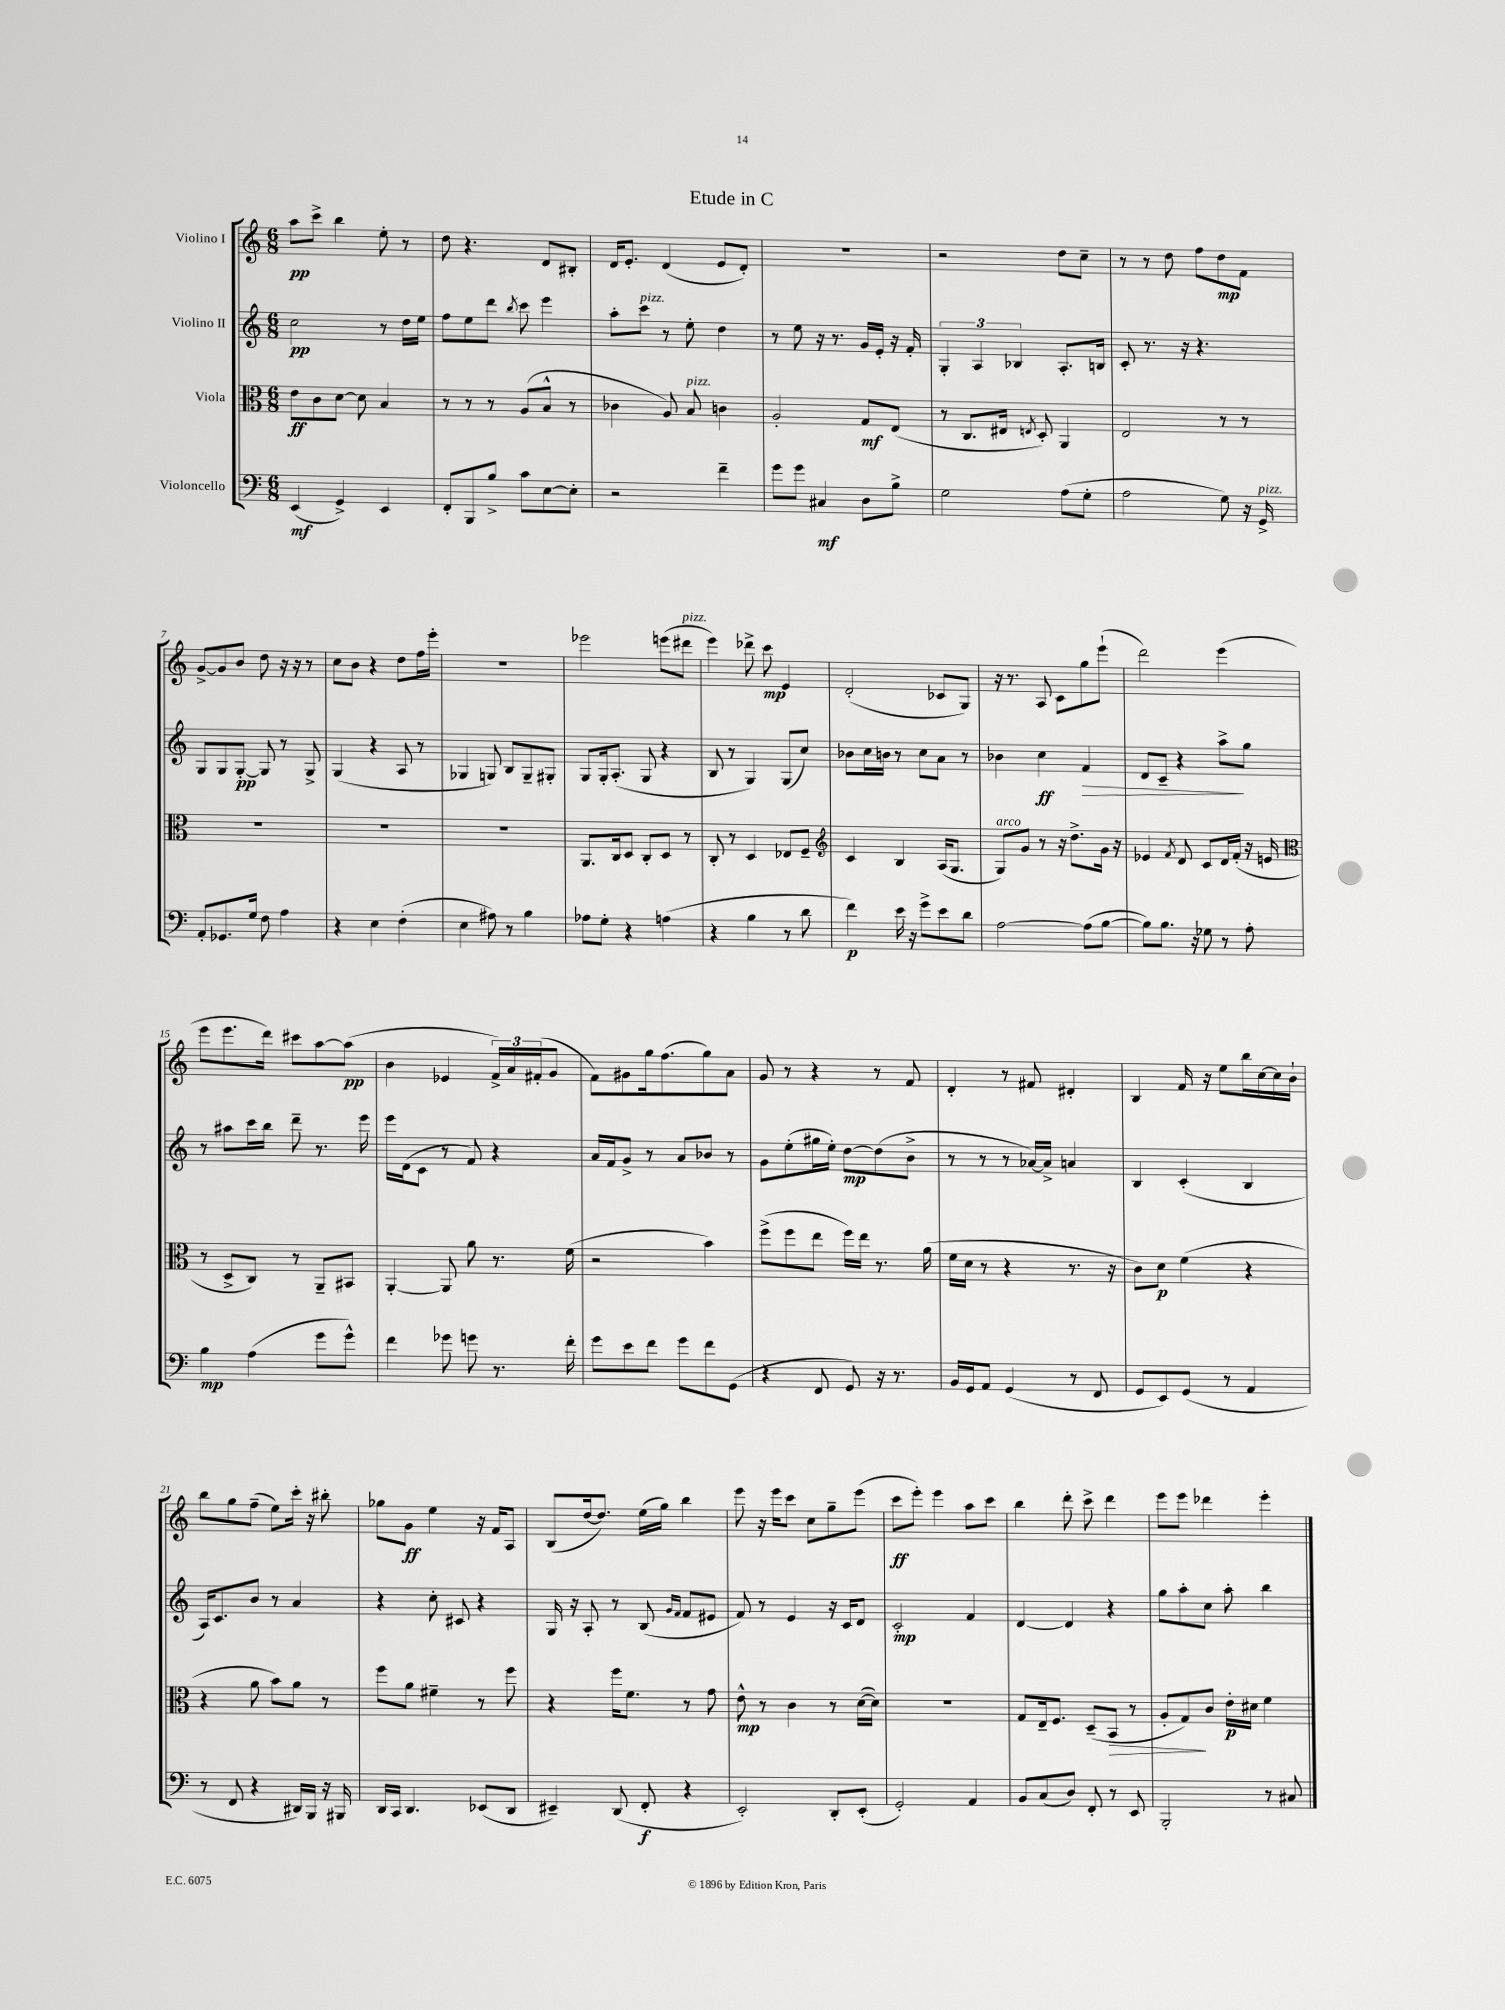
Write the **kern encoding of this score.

**kern	**kern	**kern	**kern
*staff4	*staff3	*staff2	*staff1
*clefF4	*clefC3	*clefG2	*clefG2
*k[]	*k[]	*k[]	*k[]
*M6/8	*M6/8	*M6/8	*M6/8
(4EE	8e	2cc	8aa
.	8c	.	8ccc^
4GG^)	[8d	.	4bb
.	8d]	.	.
4EE	4B	8r	8ee'
.	.	16dd	8r
.	.	16ee	.
=	=	=	=
8FF'	8r	8ff	8dd
8BBB	8r	8ee	4.r
8B^	8r	8ddd	.
.	.	8qbb	.
8c	(8A	8ccc	.
[8E	8B^^	4eee	8d
8E']	8r	.	8B#'
=	=	=	=
2r	4c-	8aa'	16d
.	.	.	8.e'
.	.	8ccc	.
.	8A)	8r	(4d
.	8B	8ee'	.
4f~	4c	4dd	8e
.	.	.	8d')
=	=	=	=
8g	2A'	8r	2.r
8g	.	8ee	.
4C#	.	16r	.
.	.	8.r	.
8D	8G	16g	.
.	.	16e'	.
8B^	(8E	16r	.
.	.	16f'	.
=	=	=	=
2G	8r	6G'	2r
.	8.C	.	.
.	.	6A	.
.	16E#	.	.
.	.	6B-	.
.	8qE	.	.
.	8D')	.	.
(8A	4AA	8.A'	8dd
8G'	.	.	8cc~
.	.	16B	.
=	=	=	=
2A	2E	8c'	8r
.	.	8.r	8r
.	.	.	8dd
.	.	16r	.
.	.	4.r	8ff
8G)	8r	.	8dd
16r	8r	.	8f
16GG^	.	.	.
=	=	=	=
8AA'	2.r	8G	[8g^
8.GG-	.	8G	8g]
.	.	[8G'	8b
16G	.	.	.
8F	.	8G]	8dd
4A	.	8r	16r
.	.	.	16r
.	.	8G^	8r
=	=	=	=
4r	2.r	(4G	8cc
.	.	.	8b
4E	.	4r	4r
(4F'	.	8A	8dd
.	.	8r	16ff
.	.	.	16eee'
=	=	=	=
4E	2.r	4G-	2.r
8A#)	.	8G)	.
8r	.	8B	.
4B	.	8G~	.
.	.	8G#'	.
=	=	=	=
8A-	8.AA	8G	2eee-
8G'	.	16G'	.
.	16C	(8.A'	.
4r	8D	.	.
.	8C'	8G	.
(4A	8D	4r	(8eee
.	8r	.	8ddd#
=	=	=	=
4r	8C'	8B	4eee)
.	8r	8r	.
4B	4D	4G)	8ddd-^
.	.	.	8ccc
8r	8E-	(8G	4e
8d	8F~	8cc)	.
=	=	=	=
*	*clefG2	*	*
4f)	4c	8b-	(2d'
.	.	16cc	.
.	.	16b	.
16e	4B	8r	.
16r	.	.	.
8g^	.	8cc	.
8e	(16A	8a	8c-
.	8.G	.	.
8d	.	8r	8G)
=	=	=	=
[2A	8G)	4b-	16r
.	.	.	8.r
.	8g	.	.
.	8r	4cc	8A
.	16r	.	8c
.	8.dd^	.	.
(8A]	.	4f	8gg
[8B	16g	.	(8eee`
.	16r	.	.
=	=	=	=
8B])	4e-	8d	2ddd)
8.B	.	8c~	.
.	8qf	.	.
.	8d	4r	.
16r	.	.	.
8G-	8c	.	.
8r	16d	8aa^	(4eee
.	(16f'	.	.
8A'	16r	8gg	.
.	16e	.	.
=	=	=	=
*	*clefC3	*	*
4B	8r	8r	8eee
.	8D^	8aa#	8.eee
(4A	8C)	16ccc	.
.	.	16bb	16ddd)
.	8r	8ddd~	8ccc#
8g	8AA~	8.r	[8aa
8g^^)	8BB#	.	(8aa]
.	.	16eee	.
=	=	=	=
4f	[4AA'	16eee	4b
.	.	(16d	.
.	.	8c	.
8g-	8AA]	8r	4e-
8g	8a	8f)	.
8.r	8.r	4r	24f^)
.	.	.	24a
.	.	.	(24f#'
.	.	.	8g
16f'	(16f	.	.
=	=	=	=
8g	2r	16a	8f)
.	.	16f	.
8e	.	8g^	8g#
8f	.	8r	16gg
.	.	.	(8.ff
8g	.	8a	.
8f	4b)	8b-	8gg)
(8GG	.	8r	8a
=	=	=	=
4r	(8ff^	8g	8g
.	8ff	(8ee'	8r
8FF	8ee	16gg#	4r
.	.	16ee')	.
8GG)	16ff)	[8dd	.
.	16ee	.	.
16r	8.r	(8dd]	8r
8.r	.	.	.
.	.	8b^	8f
.	(16a	.	.
=	=	=	=
16BB	16f	8r	4d'
16GG	16d	.	.
8AA	8r	8r	.
(4GG	4r	8r	8r
.	.	[16a-)	8f#
.	.	16a-^]	.
8r	8.r	4a	4d#'
8FF	.	.	.
.	16r	.	.
=	=	=	=
8GG	8c)	4B	4B
8EE)	8d	.	.
(8GG	(4f	(4c'	16f
.	.	.	16r
8r	.	.	8ee
4AA	4r	4B	16bb
.	.	.	[16cc
.	.	.	16cc]
.	.	.	16b`
=	=	=	=
8r	4r	16A)	8bb
.	.	8.c	.
8FF	.	.	8gg
4r	8a	8b	(8ff~
.	8b)	8r	8ee)
16DD#)	8a	4a	16ccc'
16BBB	.	.	16r
16r	8r	.	8bb#'
16BBB#	.	.	.
=	=	=	=
16DD	8ff	4r	8gg-
16CC	.	.	.
4.DD	8a	.	8g
.	4f#~	8cc'	4ee
.	.	8c#	.
(8EE-	8r	4r	16r
.	.	.	16f
8DD	8ff	.	8A
=	=	=	=
4EE#~)	4r	16G	(8B
.	.	16r	.
.	.	8A'	[16dd
.	.	.	8.dd])
(8DD	16ff	8r	.
.	8.f	.	.
8FF'	.	(8B	(16ee
.	.	.	16gg)
.	.	16qqg	.
.	.	16qqf	.
4r	8r	8f	4bb
.	8g	8e#	.
=	=	=	=
2EE')	8e^^	8f)	8eee
.	8r	8r	16r
.	.	.	16eee
.	4c	4e	8ccc
.	.	.	8cc
8DD'	8r	16r	8gg~
.	.	16c	.
(8EE'	([16d	8d	(8eee
.	16d])	.	.
=	=	=	=
2GG')	2.r	2c'	8ccc
.	.	.	8eee')
.	.	.	4eee
4AA	.	4f	8aa
.	.	.	8ccc
=	=	=	=
8BB	8G	[4d	4bb
(8C	16E~	.	.
.	8.F	.	.
8D)	.	4d]	8ddd'
8FF'	(8D~	.	8ccc^
8r	8BB	4r	4ddd
8EE	8r	.	.
=	=	=	=
2BBB'	8A'	8gg	8eee
.	8G)	8aa'	8eee
.	8c	8cc	4ddd-
.	16e'	8aa'	.
.	16d#	.	.
8r	4f	4bb	4eee'
8C#	.	.	.
==	==	==	==
*-	*-	*-	*-
